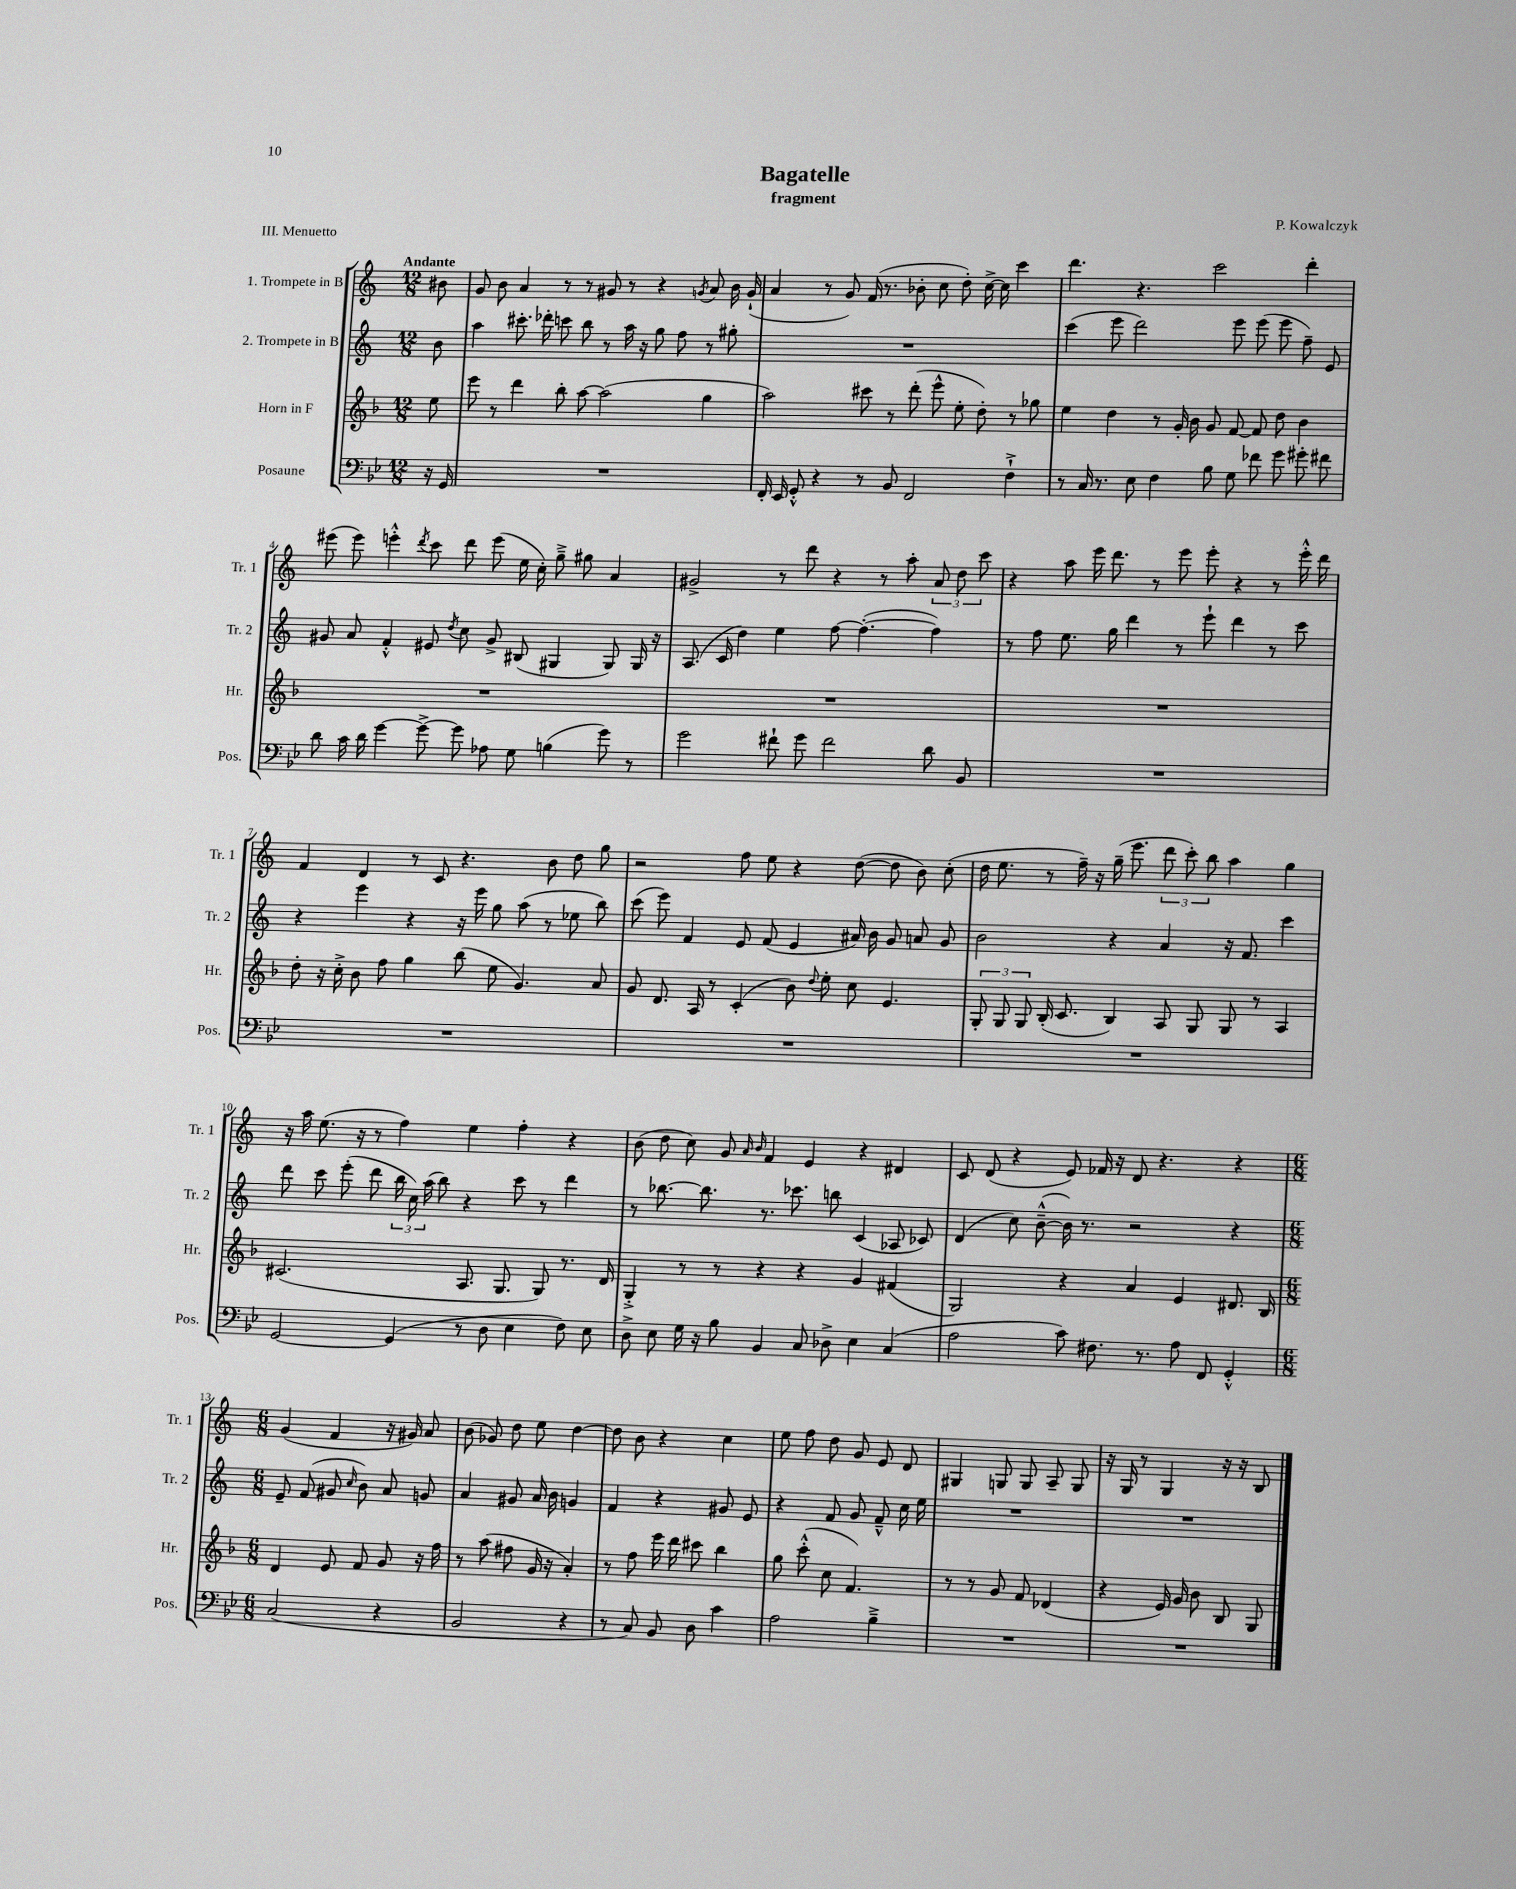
\header { title = "Bagatelle" composer = "P. Kowalczyk" subtitle = "fragment" piece = "III. Menuetto" }
<<
\new StaffGroup <<
\new Staff = "s0" \with { instrumentName = "1. Trompete in B" shortInstrumentName = "Tr. 1" } {
    \clef treble \key c \major \numericTimeSignature \time 12/8 \partial 8 \tempo "Andante"
    \autoBeamOff bis'8 |
    g'8 b'8 a'4 r8 r8 gis'8 r8 r4 \acciaccatura { g'8 } a'8 b'16 g'16-!( |
    a'4 r8 g'8) f'16( r8. bes'8-. c''8 d''8-.) c''16~-> c''16 c'''4 |
    d'''4. r4. c'''2 d'''4-. |
    eis'''8( eis'''8) e'''4-.-^ \acciaccatura { d'''8 } c'''8 d'''8 e'''8( e''16 c''16-.) g''8---> gis''8 a'4 |
    gis'2-> r8 d'''8 r4 r8 a''8-. \tuplet 3/2 { a'8 d''8 c'''8 } |
    r4 a''8 e'''16 d'''8. r8 e'''8 e'''8-. r4 r8 e'''16-.-^ d'''16 |
    f'4 d'4 r8 c'8 r4. b'8 d''8 g''8 |
    r2 f''8 e''8 r4 d''8~( d''8 b'8) c''8-.( |
    d''16 e''8. r8 f''16--) r16 g''16--( e'''8. \tuplet 3/2 { d'''8 c'''8-.) b''8 } a''4 g''4 |
    r16 a''16 e''8.( r16 r8 f''4) e''4 f''4-. r4 |
    b'8( d''8 c''8) g'8 \grace { a'16 b'16 } f'4 e'4 r4 dis'4 |
    c'8 d'8( r4 e'8) fes'16 r16 d'8 r4. r4 |
    \numericTimeSignature \time 6/8 g'4( f'4 r16 gis'16) a'8 |
    b'8( ges'8) d''8 e''8 d''4~ |
    d''8 b'8 r4 c''4 |
    e''8 f''8 d''8 g'8 e'8 d'8 |
    gis4 g8 g8 a8-- g8 |
    r16 g16 r8 g4 r16 r16 b8 \bar "|." |
}
\new Staff = "s1" \with { instrumentName = "2. Trompete in B" shortInstrumentName = "Tr. 2" } {
    \clef treble \key c \major \numericTimeSignature \time 12/8 \partial 8
    \autoBeamOff b'8 |
    a''4 cis'''8.-. des'''16-. c'''8 b''8 r8 a''16 r16 g''8 f''8 r8 gis''8-. |
    R1. |
    c'''4( e'''8 d'''2) e'''8 e'''8( e'''8 f''8--) e'8 |
    gis'8 a'8 f'4-.-^ eis'8 \acciaccatura { d''8 } c''8 gis'8-> bis8( gis4 gis8) gis16 r16 |
    a8.( c'16 d''4) e''4 f''8~ f''4.~-.( f''4) |
    r8 f''8 e''8. g''16 d'''4 r8 e'''8-! d'''4 r8 c'''8 |
    r4 e'''4 r4 r16 e'''16 g''8 a''8( r8 ees''8 b''8) |
    c'''8( e'''8) f'4 e'8 f'8( e'4 ais'16) b'16 g'8 a'8 g'8 |
    b'2 r4 a'4 r16 f'8. c'''4 |
    d'''8 c'''8 e'''8-.( d'''8 \tuplet 3/2 { b''16 c''16) a''16( } b''8) r4 c'''8 r8 d'''4 |
    r8 bes''8.~ bes''8. r8. ces'''8. b''8 c'4( aes8 ces'8) |
    d'4( c''8) b'8~---^( b'16) r8. r2 r4 |
    \numericTimeSignature \time 6/8 e'8-- f'8( gis'8 \grace { c''16 } b'8) a'8 g'8 |
    a'4 gis'8 a'16 b'16 g'4 |
    f'4 r4 gis'8 e'8 |
    r4 f'8 g'8 f'8---^ c''16 e''16 |
    R2. |
    R2. \bar "|." |
}
\new Staff = "s2" \with { instrumentName = "Horn in F" shortInstrumentName = "Hr." } {
    \clef treble \key f \major \numericTimeSignature \time 12/8 \partial 8
    \autoBeamOff e''8 |
    e'''8 r8 d'''4 bes''8-. a''8~ a''2( g''4 |
    a''2) cis'''8 r8 d'''8-.( e'''8-^ e''8-. d''8-.) r8 ges''8 |
    e''4 d''4 r8 g'16-. bes'16 g'8 f'8~ f'8 d''8 bes'4 |
    R1. |
    R1. |
    R1. |
    d''8-. r16 c''16-.-> bes'8 f''8 g''4 bes''8( e''8 g'4.) a'8 |
    g'8 d'8. a16 r8 c'4-.( bes'8) \appoggiatura { d''8 } e''8-. c''8 e'4. |
    \tuplet 3/2 { g8-. g8 g8 } bes16-.( c'8. bes4) a8 g8 g8 r8 a4 |
    cis'2.( a8. g8. g8) r8. d'16 |
    g4-.-> r8 r8 r4 r4 g'4 fis'4( |
    g2) r4 a'4 e'4 dis'8. bes16 |
    \numericTimeSignature \time 6/8 d'4 e'8 f'8 g'8 r16 f''16 |
    r8 a''8( fis''8 g'16 r16 a'4-.) |
    r8 f''8 e'''16 d'''16 cis'''8 bes''4 |
    g''8 c'''8-.-^( c''8 f'4.) |
    r8 r8 g'8 f'8 des'4( |
    r4 e'16) g'16 bes'8 bes8 g8 \bar "|." |
}
\new Staff = "s3" \with { instrumentName = "Posaune" shortInstrumentName = "Pos." } {
    \clef bass \key bes \major \numericTimeSignature \time 12/8 \partial 8
    \autoBeamOff r16 g,16 |
    R1. |
    f,16-. ees,16 g,8-.-^ r4 r8 bes,8 f,2 f4-!-> |
    r8 c16 r8. ees8 f4 bes8 g8 fes'8 g'8 gis'8-. fis'8 |
    d'8 c'16 d'16 g'4~ g'8~-> g'8 aes8 g8 b4( g'8) r8 |
    g'2 fis'8-! g'8 fis'2 d'8 bes,8 |
    R1. |
    R1. |
    R1. |
    R1. |
    g,2~ g,4( r8 d8 ees4 f8) ees8 |
    d8-> ees8 g16 r16 bes8 bes,4 c8 des8-> ees4 c4( |
    a2 c'8) fis8. r8. a8 f,8 g,4-.-^ |
    \numericTimeSignature \time 6/8 c2( r4 |
    bes,2 r4 |
    r8 c8) bes,8 d8 c'4 |
    a2 bes4---> |
    R2. |
    R2. \bar "|." |
}
>>
>>
